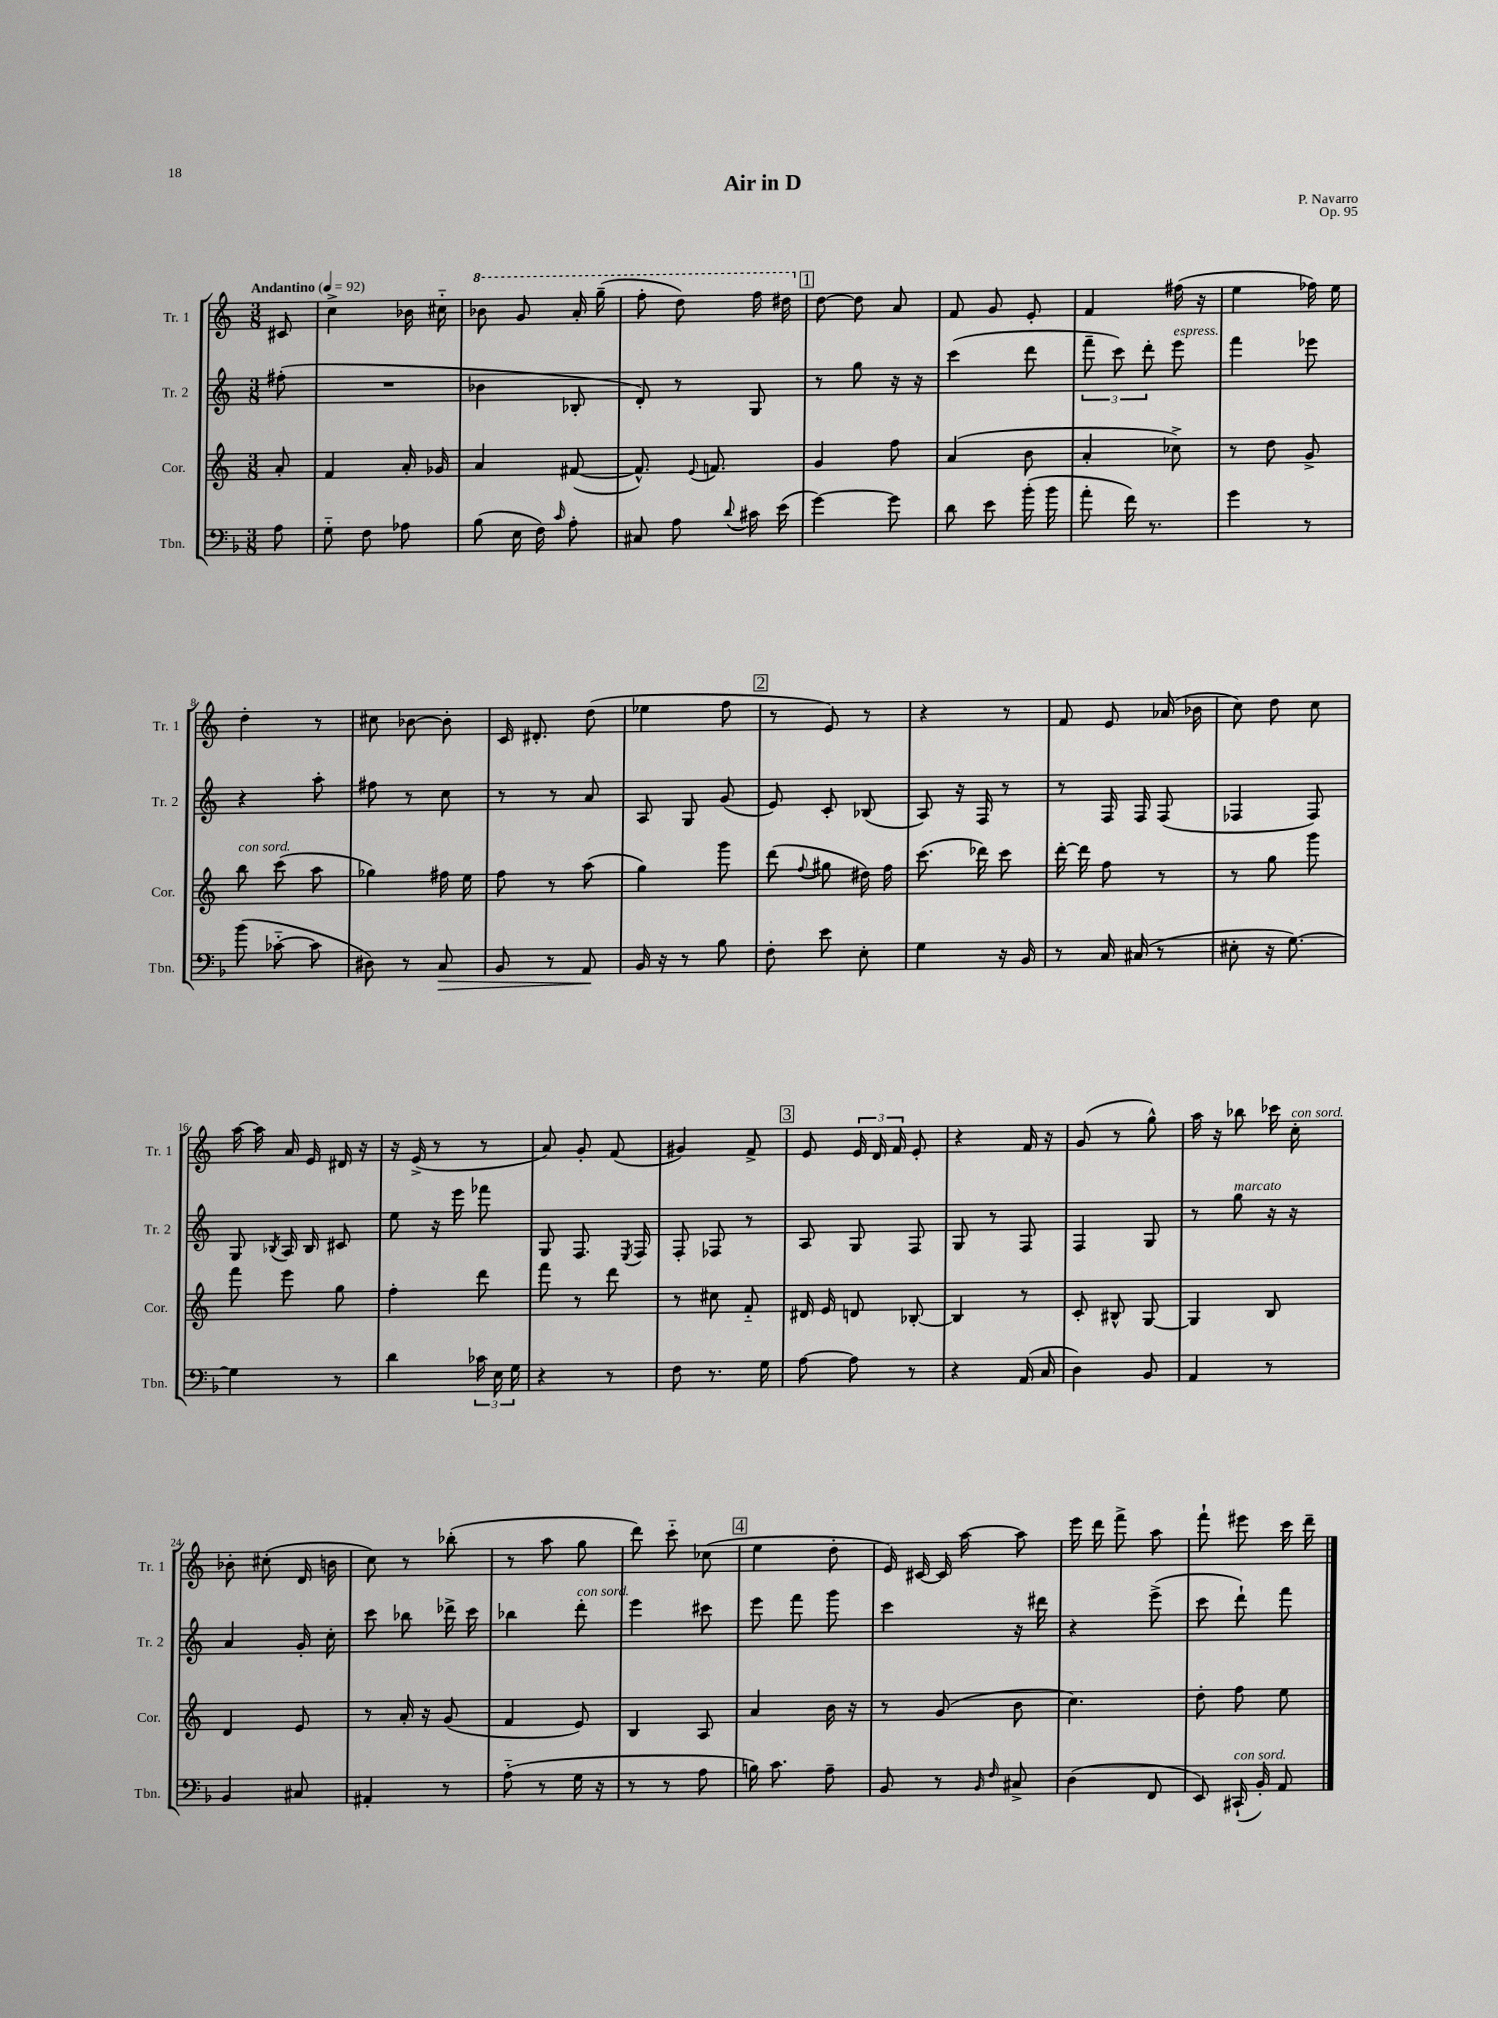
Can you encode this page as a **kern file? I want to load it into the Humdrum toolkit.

**kern	**dynam	**kern	**kern	**kern
*part4	*part4	*part3	*part2	*part1
*staff4	*staff4	*staff3	*staff2	*staff1
*I"Tbn.	*	*I"Cor.	*I"Tr. 2	*I"Tr. 1
*I'Tbn.	*	*I'Cor.	*I'Tr. 2	*I'Tr. 1
*clefF4	*	*clefG2	*clefG2	*clefG2
*k[b-]	*	*k[]	*k[]	*k[]
*M3/8	*	*M3/8	*M3/8	*M3/8
*MM92	*	*MM92	*MM92	*MM92
=	=	=	=	=
!	!	!	!	!LO:TX:a:B:t=Andantino
8A\	.	8a'/	(8ff#X'\	8c#X/
=1	=1	=1	=1	=1
8G\	.	4f/	4.r	4cc^\
8F\	.	.	.	.
8A-X\	.	16a'/	.	16b-X\
.	.	16g-X/	.	16cc#X\
=2	=2	=2	=2	=2
*	*	*	*	*8va
(8B-\	.	4a/	4b-X\	8bb-X\
16E\	.	.	.	8gg/
16F\)	.	.	.	.
16qqc/	.	.	.	.
8A'\	.	([8f#X/	8B-X'/	16aa'/
.	.	.	.	(16ggg~\
=3	=3	=3	=3	=3
8C#X/	.	8.f#^^/])	8d'/)	8fff'\
8A\	.	.	8r	8ddd\)
.	.	8qqe/	.	.
.	.	8.fn/	.	.
8qqd/	.	.	.	.
16c#X\	.	.	8G/	16fff\
(16e\	.	.	.	16ddd#X\
!!LO:REH:place=s1:t=1
=4	=4	=4	=4	=4
*	*	*	*	*X8va
[4g\)	.	4g/	8r	[8dd\
.	.	.	8gg\	8dd\]
8g\]	.	8ff\	16r	8a/
.	.	.	16r	.
=5	=5	=5	=5	=5
8d\	.	(4a/	(4ccc\	8f/
8e\	.	.	.	8g/
(16b-'\	.	8b\	8ddd\	8e'/
16b-\	.	.	.	.
=6	=6	=6	=6	=6
8a'\	.	4a'/	12fff~\	4f/
.	.	.	12ccc\)	.
16f\)	.	.	.	.
.	.	.	12ddd'\	.
8.r	.	.	.	.
!	!	!	!LO:TX:a:i:t=espress.	!
.	.	8cc-X^\)	8eee\	(16ff#X\
.	.	.	.	16r
=7	=7	=7	=7	=7
4g\	.	8r	4fff\	4ee\
.	.	8dd\	.	.
8r	.	8g^/	8eee-X\	16ff-X\)
.	.	.	.	16ee\
!!LO:LB:g=z
=8	=8	=8	=8	=8
!	!	!LO:TX:a:i:t=con sord.	!	!
(8b-\	.	8bb\	4r	4dd'\
[8c-X\	.	(8ccc\	.	.
8c-\]	.	8aa\	8aa'\	8r
=9	=9	=9	=9	=9
8D#X\)	.	4gg-X\)	8ff#X\	8cc#X\
8r	.	.	8r	[8b-X\
!	!LO:HP:b	!	!	!
8C/	>	16ff#X\	8cc\	8b-'\]
.	.	16ee\	.	.
=10	=10	=10	=10	=10
8BB-/	.	8ff\	8r	16c/
.	.	.	.	8.d#X'/
8r	.	8r	8r	.
8AA/	.	(8aa\	8a/	(8dd\
.	]	.	.	.
=11	=11	=11	=11	=11
16BB-/	.	4gg\)	8A/	4ee-X\
16r	.	.	.	.
8r	.	.	8G/	.
8B-\	.	8ggg\	(8g/	8ff\
!!LO:REH:place=s1:t=2
=12	=12	=12	=12	=12
8F'\	.	(8ddd\	8e/)	8r
.	.	8qqff/	.	.
8e\	.	8gg#X\	8c'/	8e/)
8E'\	.	16dd#X\)	(8B-X/	8r
.	.	16ff\	.	.
=13	=13	=13	=13	=13
4G\	.	(8.ccc\	8A/)	4r
.	.	.	16r	.
.	.	16ddd-X\)	16F/	.
16r	.	8ccc\	8r	8r
16BB-/	.	.	.	.
=14	=14	=14	=14	=14
8r	.	[16ddd'\	8r	8f/
.	.	16ddd\]	.	.
16C/	.	8ff\	16F/	8e/
(16C#X/	.	.	16F/	.
8r	.	8r	(8F/	(16a-X/
.	.	.	.	16b-X\
=15	=15	=15	=15	=15
8E#X'\	.	8r	4F-X/	8cc\)
16r	.	8gg\	.	8dd\
[8.G\)	.	.	.	.
.	.	8ggg\	8F-/)	8cc\
!!LO:LB:g=z
=16	=16	=16	=16	=16
4G\]	.	8fff\	8G/	[16aa\
.	.	.	.	16aa\]
.	.	.	8qB-X/	.
.	.	8eee\	16A/	16a/
.	.	.	16B-/	16e/
8r	.	8gg\	8c#X/	16d#X/
.	.	.	.	16r
=17	=17	=17	=17	=17
4d\	.	4ff'\	8ee\	16r
.	.	.	.	(16e^/
.	.	.	16r	8r
.	.	.	16eee\	.
24c-X\	.	8ddd\	8fff-X\	8r
24E\	.	.	.	.
24G\	.	.	.	.
=18	=18	=18	=18	=18
4r	.	8fff\	8G/	8a/)
.	.	8r	8.F/	8g'/
8r	.	8ddd\	.	(8f/
.	.	.	8qE/	.
.	.	.	16F/	.
=19	=19	=19	=19	=19
8F\	.	8r	8F'/	4g#X/)
8.r	.	8cc#X\	8F-X/	.
.	.	8f/	8r	8f^/
16G\	.	.	.	.
!!LO:REH:place=s1:t=3
=20	=20	=20	=20	=20
[8A\	.	16d#X/	8A/	8e/
.	.	16e/	.	.
8A\]	.	8dn/	8G/	24e/
.	.	.	.	24d/
.	.	.	.	24f/
8r	.	[8B-X'/	8F/	8e'/
=21	=21	=21	=21	=21
4r	.	4B-/]	8G/	4r
.	.	.	8r	.
(16AA/	.	8r	8F/	16f/
16C/	.	.	.	16r
=22	=22	=22	=22	=22
4D\)	.	8c'/	4F/	(8g/
.	.	8B#X^^/	.	8r
8BB-/	.	[8G/	8G/	8gg^^\)
=23	=23	=23	=23	=23
4AA/	.	4G/]	8r	16aa\
.	.	.	.	16r
!	!	!	!LO:TX:a:i:t=marcato	!
.	.	.	8gg\	8bb-X\
8r	.	8B/	16r	16ccc-X\
!	!	!	!	!LO:TX:a:i:t=con sord.
.	.	.	16r	16cc'\
!!LO:LB:g=z
=24	=24	=24	=24	=24
4BB-/	.	4d/	4a/	8b-X'\
.	.	.	.	(8cc#X'\
8C#X/	.	8e/	16g'/	16d/
.	.	.	16cc'\	16bn\
=25	=25	=25	=25	=25
4AA#X'/	.	8r	8ccc\	8cc\)
.	.	16a'/	8bb-X\	8r
.	.	16r	.	.
8r	.	(8g/	16ddd-X^\	(8bb-X'\
.	.	.	16ccc\	.
=26	=26	=26	=26	=26
(8A\	.	4f/	4bb-X\	8r
8r	.	.	.	8aa\
!	!	!	!LO:TX:a:i:t=con sord.	!
16G\	.	8e/)	8ddd'\	8gg\
16r	.	.	.	.
=27	=27	=27	=27	=27
8r	.	4B/	4eee\	8ddd\)
8r	.	.	.	8ccc\
8A\	.	8A/	8ccc#X\	(8cc-X\
!!LO:REH:place=s1:t=4
=28	=28	=28	=28	=28
16Bn\)	.	4a/	8eee\	4ee\
8.c\	.	.	.	.
.	.	.	8fff\	.
8A~\	.	16b\	8ggg\	8dd'\
.	.	16r	.	.
=29	=29	=29	=29	=29
8BB-/	.	8r	4ccc\	16e/)
.	.	.	.	[16c#X/
8r	.	(8g/	.	16c#/]
.	.	.	.	[16aa\
16qqBB-/	.	.	.	.
16qqF/	.	.	.	.
8C#X^/	.	8b\	16r	8aa\]
.	.	.	16ddd#X\	.
=30	=30	=30	=30	=30
(4D\	.	4.cc\)	4r	16eee\
.	.	.	.	16ddd\
.	.	.	.	8fff^\
8FF/	.	.	(8eee^\	8aa\
=31	=31	=31	=31	=31
8EE/)	.	8dd'\	8ccc\	8fff`\
!LO:TX:a:i:t=con sord.	!	!	!	!
(16CC#X`/	.	8ff\	8ddd`\)	8eee#X\
16BB-'/)	.	.	.	.
8AA/	.	8ee\	8fff\	16ccc\
.	.	.	.	16ddd~\
==	==	==	==	==
*-	*-	*-	*-	*-
